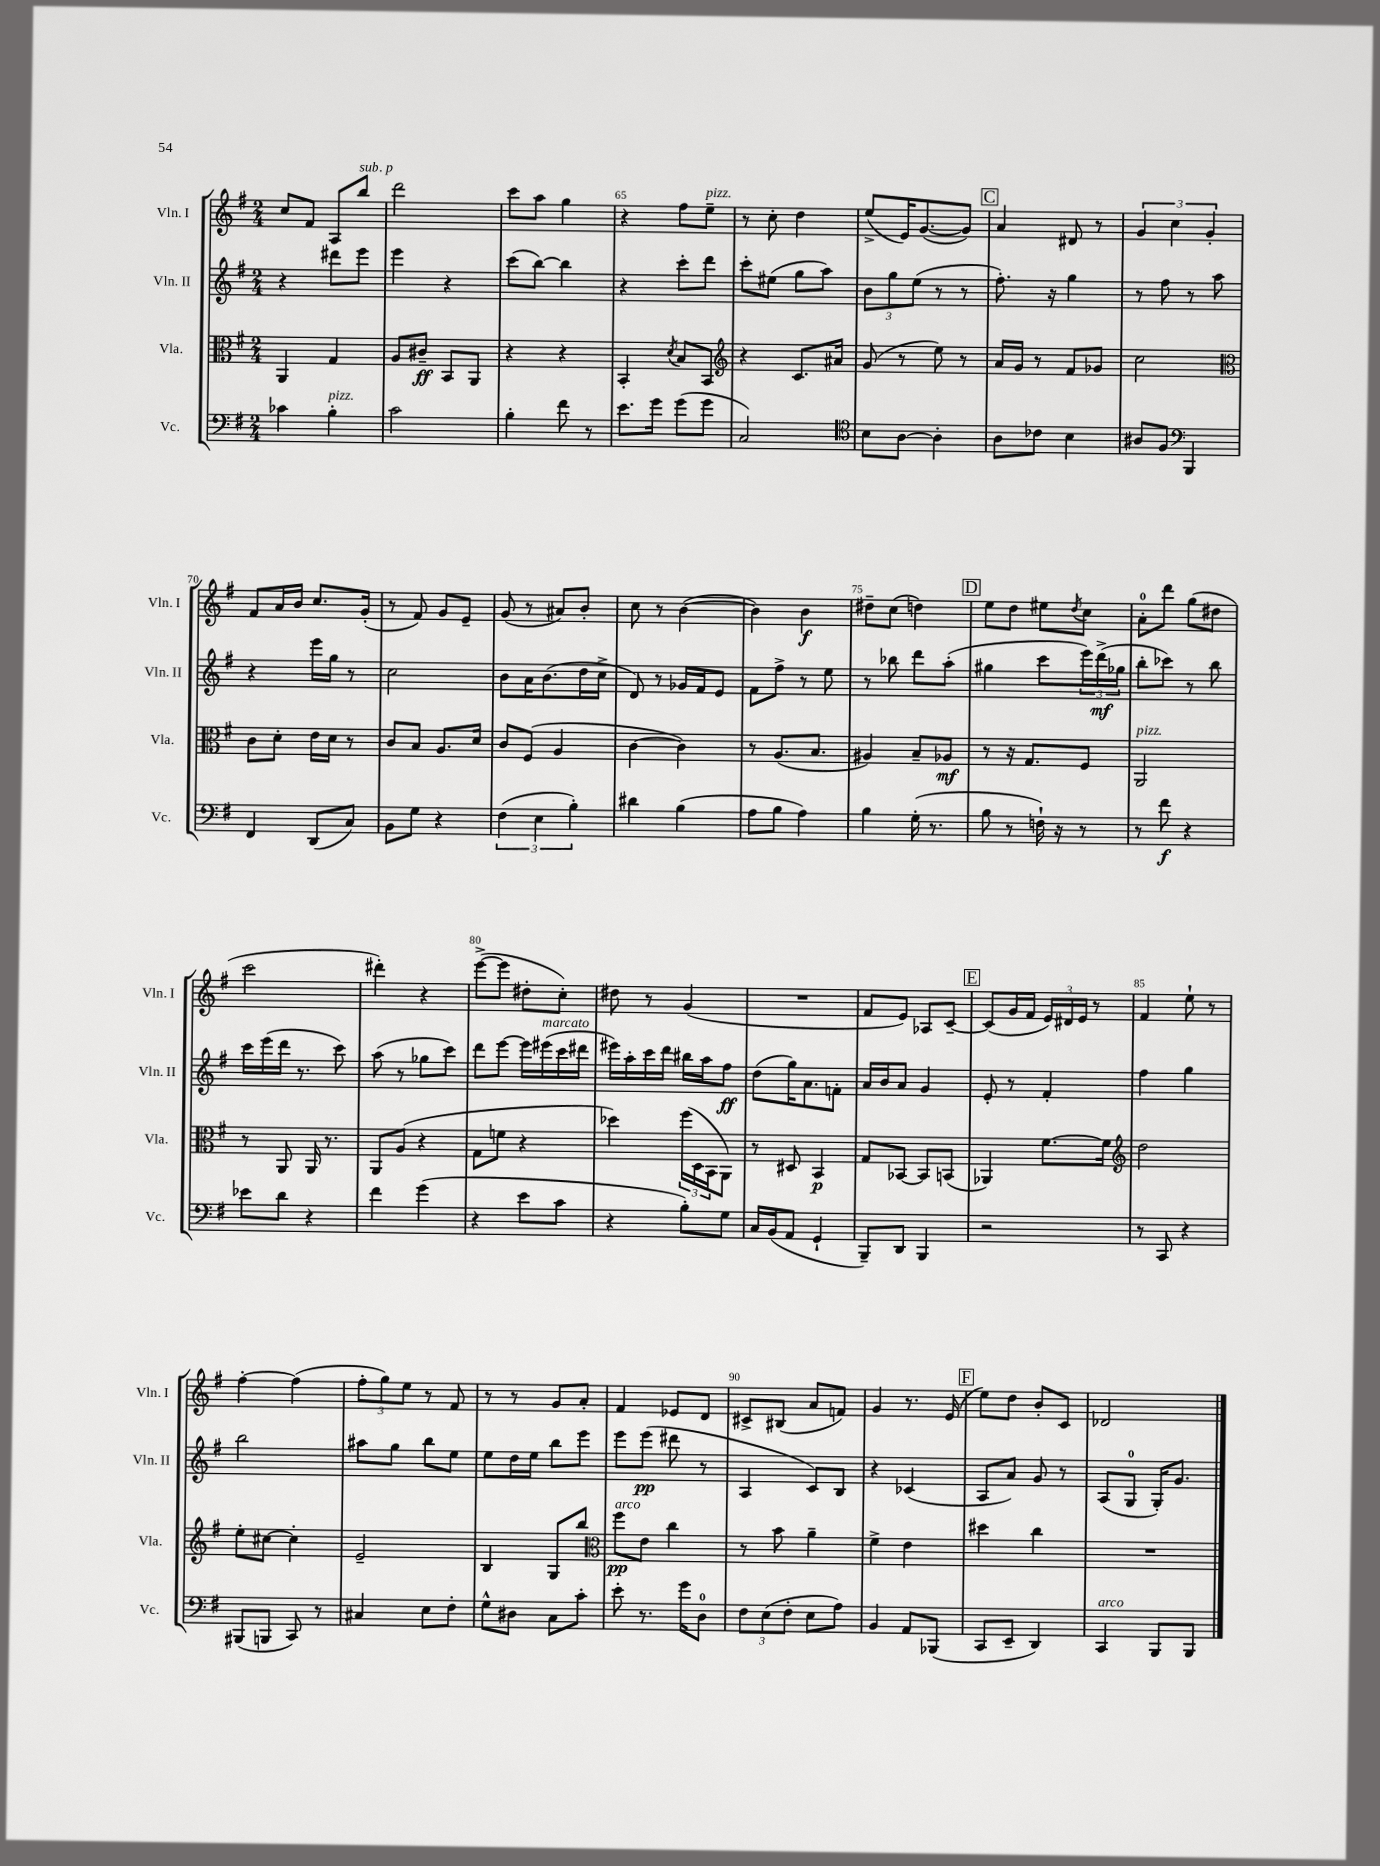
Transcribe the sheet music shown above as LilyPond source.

<<
\new StaffGroup <<
\new Staff = "s0" \with { instrumentName = "Vln. I" shortInstrumentName = "Vln. I" } {
    \clef treble \key g \major \numericTimeSignature \time 2/4
    c''8 fis'8 a8 b''8^\markup { \italic "sub. p" } |
    d'''2 |
    c'''8 a''8 g''4 |
    r4 fis''8 e''8--^\markup { \italic "pizz." } |
    r8 c''8-. d''4 |
    e''8->( e'16) g'8.~( g'8) |
    \mark \markup { \box "C" } a'4 dis'8 r8 |
    \tuplet 3/2 { g'4 c''4 g'4-. } |
    fis'8 a'16 b'16 c''8. g'16-.( |
    r8 fis'8) g'8 e'8-- |
    g'8( r8 ais'8) b'8-. |
    c''8 r8 b'4~( |
    b'4) b'4\f |
    dis''8-- c''8( d''4) |
    \mark \markup { \box "D" } e''8 d''8 eis''8 \acciaccatura { d''8 } c''8 |
    a'8-0-. d'''8 g''8( dis''8 |
    c'''2 |
    dis'''4-.) r4 |
    e'''8~->( e'''8 dis''8-. c''8-.) |
    dis''8 r8 g'4( |
    R2 |
    fis'8 e'8) aes8 c'8~-- |
    \mark \markup { \box "E" } c'8( g'16 fis'16 \tuplet 3/2 { e'16) dis'16 e'16 } r8 |
    fis'4 e''8-! r8 |
    fis''4~-. fis''4( |
    \tuplet 3/2 { fis''8-. g''8) e''8 } r8 fis'8 |
    r8 r8 g'8 a'8-. |
    fis'4 ees'8 d'8 |
    cis'8-> bis8( a'8 f'8) |
    g'4 r8. e'16( |
    \mark \markup { \box "F" } e''8) d''8 b'8-. c'8 |
    des'2 \bar "|." |
}
\new Staff = "s1" \with { instrumentName = "Vln. II" shortInstrumentName = "Vln. II" } {
    \clef treble \key g \major \numericTimeSignature \time 2/4
    r4 dis'''8 e'''8 |
    e'''4 r4 |
    c'''8( b''8~) b''4 |
    r4 c'''8-. d'''8 |
    c'''8-. eis''8( g''8 a''8) |
    \tuplet 3/2 { b'8 g''8 e''8( } r8 r8 |
    \mark \markup { \box "C" } fis''8.-.) r16 g''4 |
    r8 fis''8 r8 a''8 |
    r4 e'''16 g''16 r8 |
    c''2 |
    b'8 a'16 b'8.( d''16 c''16-> |
    d'8) r8 ges'16 fis'16 e'8 |
    fis'8 fis''8-> r8 e''8 |
    r8 bes''8 d'''8 a''8-.( |
    \mark \markup { \box "D" } gis''4 c'''8 \tuplet 3/2 { e'''16) d'''16->\mf( ges''16 } |
    b''8-. ces'''8) r8 b''8 |
    c'''16 e'''16( d'''16 r8. c'''8) |
    a''8( r8 ges''8 c'''8) |
    d'''8 e'''8~ e'''16 eis'''16^\markup { \italic "marcato" }( c'''16 dis'''16 |
    eis'''16) a''16-. c'''16 d'''16 bis''16 a''16 fis''8\ff |
    d''8( g''16) a'8. f'8-. |
    a'16 b'16 a'8 g'4 |
    \mark \markup { \box "E" } e'8-. r8 fis'4-. |
    fis''4 g''4 |
    b''2 |
    ais''8 g''8 b''8 e''8 |
    e''8 d''16 e''16 b''8 e'''8 |
    e'''8 e'''8\pp( dis'''8 r8 |
    a4 c'8) b8 |
    r4 ces'4( |
    \mark \markup { \box "F" } a8 a'8) g'8 r8 |
    a8( g8-0 g16-.) g'8. \bar "|." |
}
\new Staff = "s2" \with { instrumentName = "Vla." shortInstrumentName = "Vla." } {
    \clef alto \key g \major \numericTimeSignature \time 2/4
    a,4 g4 |
    a8 cis'8--\ff b,8 a,8 |
    r4 r4 |
    b,4-. \acciaccatura { d'8 } b8 b,8 |
    \clef treble r4 c'8. ais'16 |
    g'8( r8 e''8) r8 |
    \mark \markup { \box "C" } a'16 g'16 r8 fis'8 ges'8 |
    c''2 |
    \clef alto c'8 d'8-. e'16 d'16 r8 |
    c'8 b8 a8. d'16 |
    c'8 fis8( a4 |
    c'4~ c'4) |
    r8 a8.( b8. |
    ais4) b8-- aes8\mf |
    \mark \markup { \box "D" } r8 r16 g8. fis8 |
    a,2^\markup { \italic "pizz." } |
    r8 a,8 a,16 r8. |
    a,8 a8( r4 |
    g8 f'8 r4 |
    des''4) \tuplet 3/2 { fis''16( d16 b,16 } a,8) |
    r8 dis8 b,4\p |
    g8 bes,8~ bes,8 b,8( |
    \mark \markup { \box "E" } aes,4) fis'8.~ fis'16 |
    \clef treble d''2 |
    e''8-. cis''8~ cis''4-. |
    e'2-- |
    b4 g8 b''8 |
    \clef alto fis''8\pp^\markup { \italic "arco" } e'8 c''4 |
    r8 b'8 a'4-- |
    fis'4-> e'4 |
    \mark \markup { \box "F" } dis''4 c''4 |
    R2 \bar "|." |
}
\new Staff = "s3" \with { instrumentName = "Vc." shortInstrumentName = "Vc." } {
    \clef bass \key g \major \numericTimeSignature \time 2/4
    ces'4 b4-.^\markup { \italic "pizz." } |
    c'2 |
    b4-. fis'8 r8 |
    e'8. g'16 g'8( g'8 |
    c2) |
    \clef tenor b8 a8~ a4-. |
    \mark \markup { \box "C" } a8 ces'8 b4 |
    ais8 fis8 \clef bass b,,4 |
    fis,4 d,8( c8) |
    b,8 g8 r4 |
    \tuplet 3/2 { fis4( e4 b4-.) } |
    dis'4 b4( |
    a8 b8 a4) |
    b4 g16-.( r8. |
    \mark \markup { \box "D" } b8 r8 f16-!) r16 r8 |
    r8 fis'8\f r4 |
    ees'8 d'8 r4 |
    fis'4 g'4( |
    r4 e'8 c'8 |
    r4 b8-.) g8 |
    c16 b,16( a,8 g,4-! |
    b,,8--) d,8 b,,4 |
    \mark \markup { \box "E" } r2 |
    r8 c,8 r4 |
    bis,,8( b,,8 c,8) r8 |
    cis4 e8 fis8-. |
    g8-^ dis8 c8 c'8-. |
    e'8-. r8. g'16 d8-0 |
    \tuplet 3/2 { fis8 e8( fis8-. } e8 a8) |
    b,4 a,8 bes,,8( |
    \mark \markup { \box "F" } c,8 e,8-- d,4) |
    c,4^\markup { \italic "arco" } b,,8 b,,8 \bar "|." |
}
>>
>>
\layout { \context { \Score currentBarNumber = #62 \override BarNumber.break-visibility = ##(#f #t #t) barNumberVisibility = #(every-nth-bar-number-visible 5) } }
